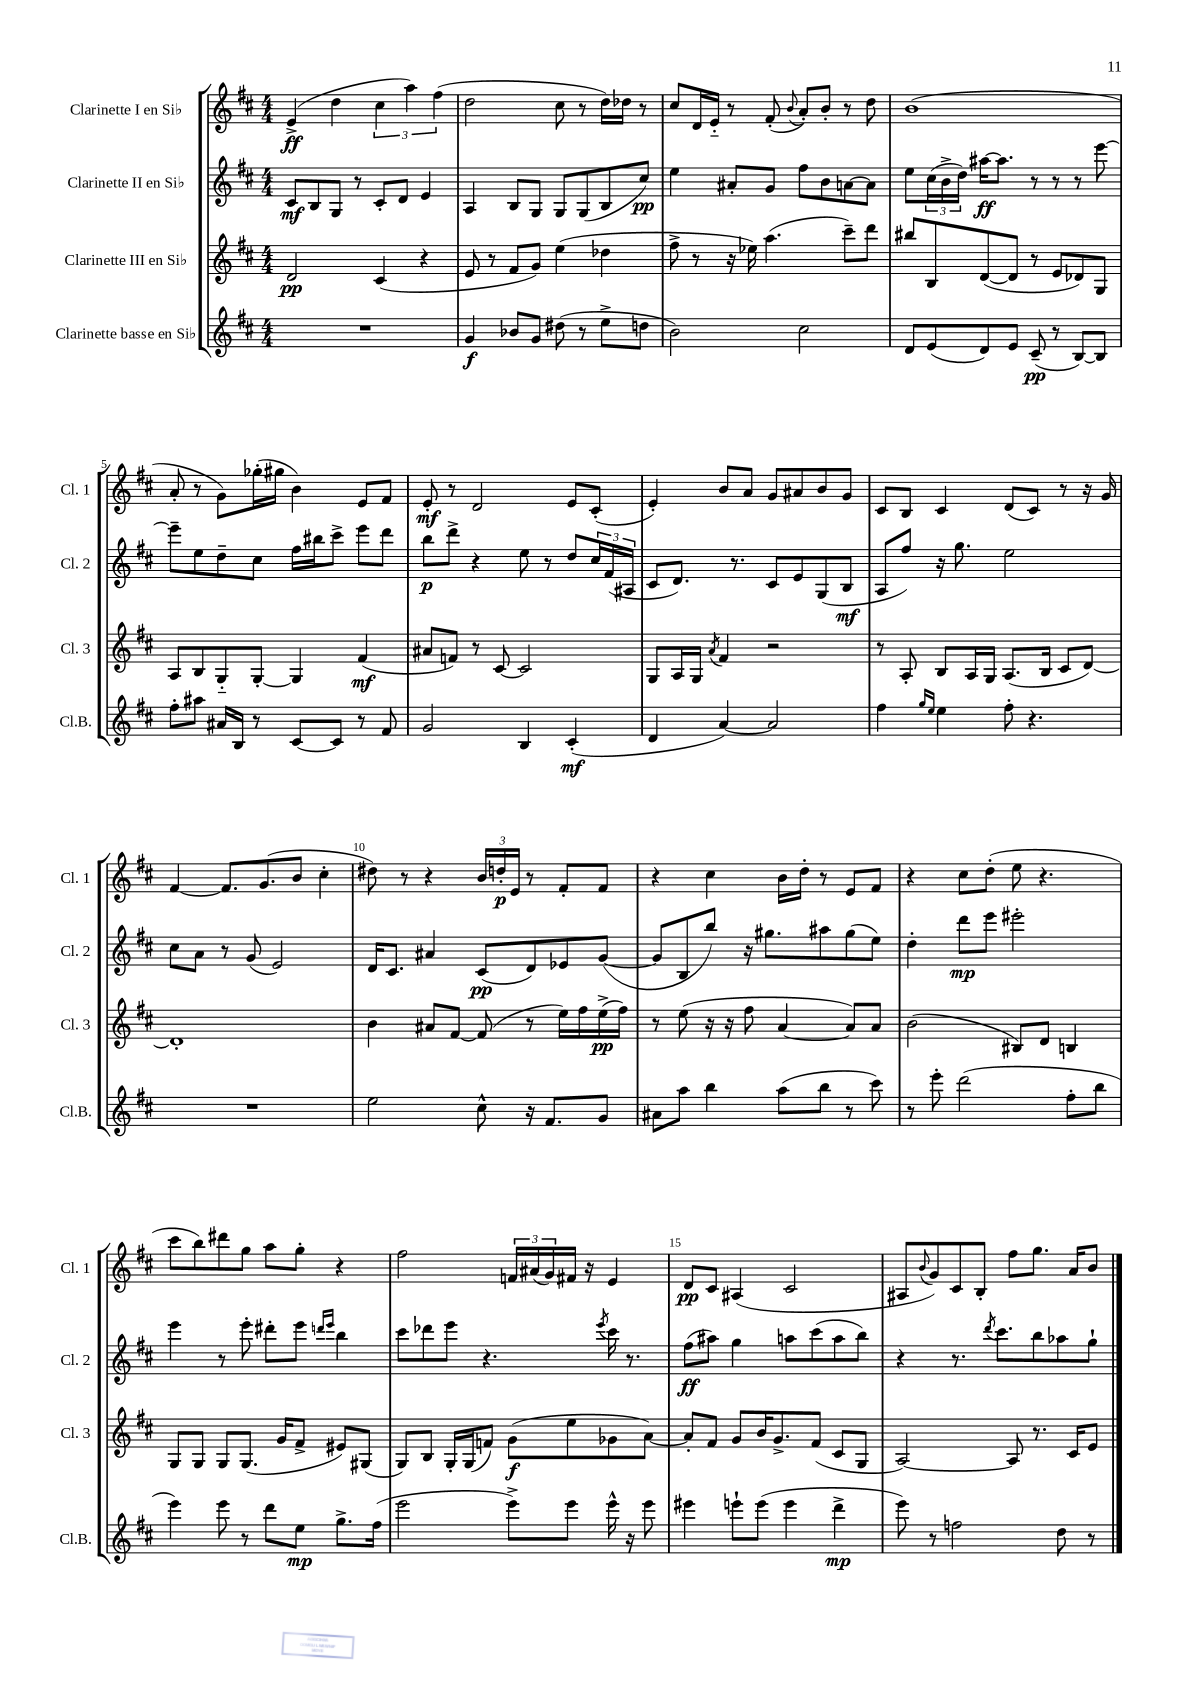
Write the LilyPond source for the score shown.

<<
\new StaffGroup <<
\new Staff = "s0" \with { instrumentName = "Clarinette I en Sib" shortInstrumentName = "Cl. 1" } {
    \clef treble \key d \major \numericTimeSignature \time 4/4
    e'4->\ff( d''4 \tuplet 3/2 { cis''4 a''4) fis''4( } |
    d''2 cis''8 r8 d''16) des''16 r8 |
    cis''8 d'16 e'16-_ r8 fis'8-.( \appoggiatura { b'8 } a'8-.) b'8-. r8 d''8 |
    b'1( |
    a'8-. r8 g'8) ges''16-.( gis''16 b'4) e'8 fis'8 |
    e'8-.\mf r8 d'2 e'8 cis'8-.( |
    e'4-.) b'8 a'8 g'8 ais'8 b'8 g'8 |
    cis'8 b8 cis'4 d'8( cis'8) r8 r16 g'16 |
    fis'4~ fis'8. g'8.( b'8 cis''4-. |
    dis''8) r8 r4 \tuplet 3/2 { b'16 d''16-.\p e'16 } r8 fis'8-. fis'8 |
    r4 cis''4 b'16 d''16-. r8 e'8 fis'8 |
    r4 cis''8 d''8-.( e''8 r4. |
    cis'''8 b''8) dis'''8 g''8 a''8 g''8-. r4 |
    fis''2 \tuplet 3/2 { f'16 ais'16( g'16) } fis'16 r16 e'4 |
    d'8\pp cis'8 ais4( cis'2 |
    ais8 \appoggiatura { b'8 } g'8) cis'8 b8-. fis''8 g''8. a'16 b'8 \bar "|." |
}
\new Staff = "s1" \with { instrumentName = "Clarinette II en Sib" shortInstrumentName = "Cl. 2" } {
    \clef treble \key d \major \numericTimeSignature \time 4/4
    cis'8\mf b8 g8 r8 cis'8-. d'8 e'4 |
    a4 b8 g8 g8 g8( b8 cis''8\pp) |
    e''4 ais'8-. g'8 fis''8 b'8 a'8~ a'8 |
    e''8 \tuplet 3/2 { cis''16( b'16-> d''16) } ais''16~\ff ais''8. r8 r8 r8 e'''8~ |
    e'''8-- e''8 d''8-- cis''8 fis''16 bis''16 cis'''8-> e'''8 d'''8 |
    b''8\p d'''8-> r4 e''8 r8 d''8 \tuplet 3/2 { cis''16 fis'16( ais16 } |
    cis'8 d'8.) r8. cis'8 e'8 g8( b8\mf |
    a8 fis''8) r16 g''8. e''2 |
    cis''8 a'8 r8 g'8( e'2) |
    d'16 cis'8. ais'4 cis'8\pp( d'8) ees'8 g'8~( |
    g'8 b8 b''8) r16 gis''8. ais''8 gis''8( e''8) |
    d''4-. d'''8\mp e'''8 eis'''2-. |
    e'''4 r8 e'''8-. dis'''8-. e'''8 \grace { d'''16 e'''16 } b''4 |
    cis'''8 des'''8 e'''8 r4. \acciaccatura { e'''8 } cis'''16 r8. |
    fis''8\ff( ais''8) g''4 a''8 cis'''8( a''8 b''8) |
    r4 r8. \acciaccatura { d'''8 } cis'''8. b''8 aes''8 g''8-! \bar "|." |
}
\new Staff = "s2" \with { instrumentName = "Clarinette III en Sib" shortInstrumentName = "Cl. 3" } {
    \clef treble \key d \major \numericTimeSignature \time 4/4
    d'2\pp cis'4( r4 |
    e'8 r8 fis'8 g'8) e''4( des''4 |
    fis''8-> r8 r16 ees''16) a''4.( cis'''8--) d'''8 |
    bis''8 b8 d'8~( d'8 r8 e'8 des'8) g8 |
    a8 b8 g8-_ g8~-. g4 fis'4\mf( |
    ais'8 f'8) r8 cis'8~ cis'2 |
    g8 a16 g16 \acciaccatura { a'8 } fis'4 r2 |
    r8 a8-. b8 a16 g16 a8.( b16 cis'8 d'8~) |
    d'1-. |
    b'4 ais'8 fis'8~ fis'8( r8 e''16) fis''16 e''16->\pp( fis''16) |
    r8 e''8( r16 r16 fis''8 a'4~ a'8) a'8 |
    b'2( bis8) d'8 b4 |
    g8 g8 g8 g8.( g'16 fis'8-> eis'8) gis8( |
    g8) b8 g16-. g16( f'8) g'8\f( e''8 ges'8 a'8~) |
    a'8-. fis'8 g'8 b'16 g'8.-> fis'8( cis'8 g8 |
    a2~) a8 r8. cis'16 e'8 \bar "|." |
}
\new Staff = "s3" \with { instrumentName = "Clarinette basse en Sib" shortInstrumentName = "Cl.B." } {
    \clef treble \key d \major \numericTimeSignature \time 4/4
    R1 |
    g'4\f bes'8 g'8 dis''8( r8 e''8-> d''8 |
    b'2) cis''2 |
    d'8 e'8( d'8) e'8 cis'8--\pp( r8 b8~) b8 |
    fis''8-. ais''8 ais'16 b16 r8 cis'8~ cis'8 r8 fis'8 |
    g'2 b4 cis'4-.\mf( |
    d'4 a'4~) a'2 |
    fis''4 \grace { g''16 e''16 } e''4 fis''8-. r4. |
    R1 |
    e''2 cis''8-^ r16 fis'8. g'8 |
    ais'8 a''8 b''4 a''8( b''8 r8 cis'''8) |
    r8 e'''8-. d'''2( fis''8-. b''8 |
    e'''4) e'''8 r8 d'''8 e''8\mp g''8.-> fis''16( |
    e'''2 e'''8->) e'''8 e'''16-^ r16 e'''8 |
    eis'''4 e'''8-! e'''8( e'''4 d'''4->\mp |
    e'''8) r8 f''2 d''8 r8 \bar "|." |
}
>>
>>
\layout { \context { \Score \override BarNumber.break-visibility = ##(#f #t #t) barNumberVisibility = #(every-nth-bar-number-visible 5) } }
